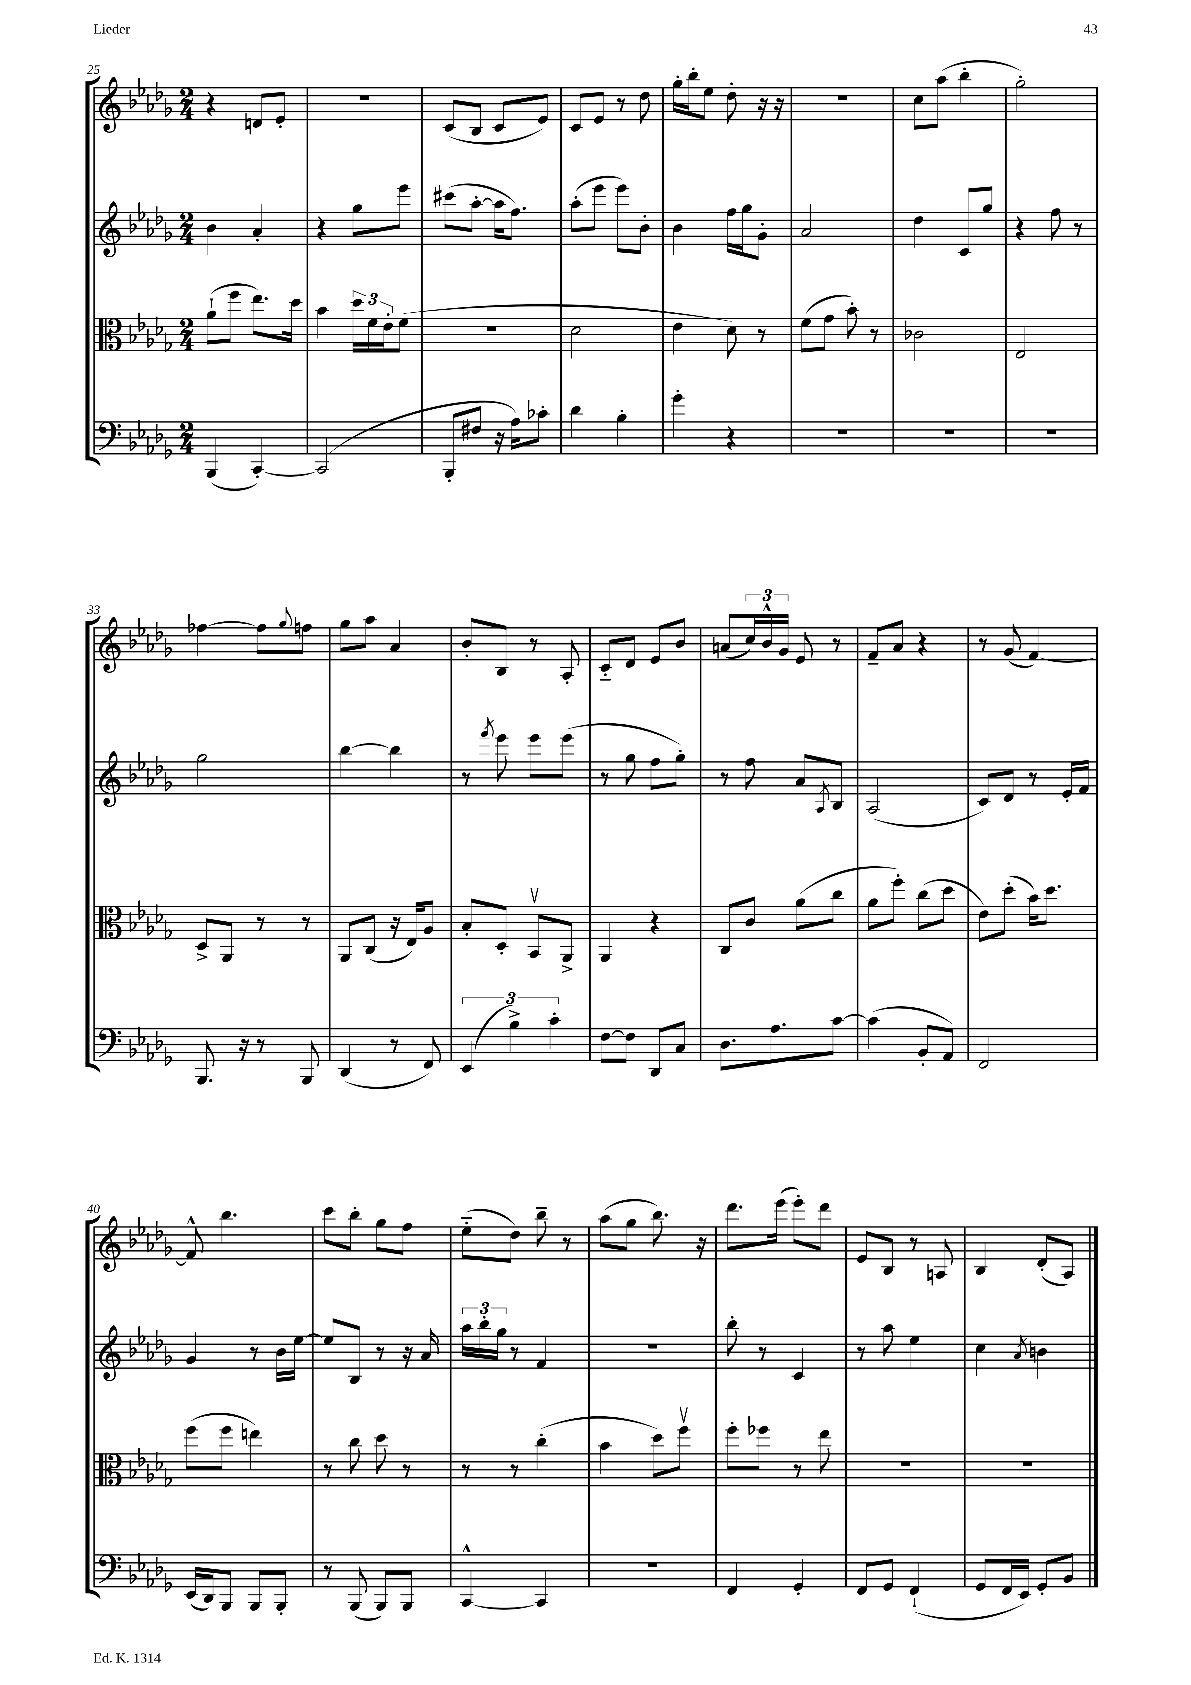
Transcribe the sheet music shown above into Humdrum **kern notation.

**kern	**kern	**kern	**kern
*staff4	*staff3	*staff2	*staff1
*clefF4	*clefC3	*clefG2	*clefG2
*k[b-e-a-d-g-]	*k[b-e-a-d-g-]	*k[b-e-a-d-g-]	*k[b-e-a-d-g-]
*M2/4	*M2/4	*M2/4	*M2/4
(4BBB-	(8a-`	4b-	4r
.	8ff	.	.
[4CC')	8.ee-)	4a-'	8d
.	.	.	8e-'
.	16dd-	.	.
=	=	=	=
(2CC]	4b-	4r	2r
.	24dd-	8gg-	.
.	24f	.	.
.	24e-'	.	.
.	(8f	8eee-	.
=	=	=	=
8BBB-'	2r	(8ccc#	(8c
8F#	.	[8aa-'	8B-
16r	.	16aa-]	8c
16A-)	.	8.ff)	.
8c-'	.	.	8e-)
=	=	=	=
4d-	2d-	(8aa-'	8c
.	.	8eee-	8e-
4B-'	.	8eee-)	8r
.	.	8b-'	8dd-
=	=	=	=
4g-'	4e-	4b-	16gg-'
.	.	.	16bb-'
.	.	.	8ee-
4r	8d-)	16ff	8dd-'
.	.	16gg-	.
.	8r	8g-'	16r
.	.	.	16r
=	=	=	=
2r	(8f	2a-	2r
.	8g-	.	.
.	8b-')	.	.
.	8r	.	.
=	=	=	=
2r	2c-	4dd-	8cc
.	.	.	(8aa-
.	.	8c	4bb-'
.	.	8gg-	.
=	=	=	=
2r	2E-	4r	2gg-')
.	.	8ff	.
.	.	8r	.
=	=	=	=
8.BBB-	8D-^	2gg-	[4ff-
.	8AA-	.	.
16r	.	.	.
8r	8r	.	8ff-]
.	.	.	8qqgg-
8BBB-	8r	.	8ff
=	=	=	=
(4DD-	8AA-	[4bb-	8gg-
.	(8C	.	8aa-
8r	16r	4bb-]	4a-
.	16E-)	.	.
8FF)	8A-	.	.
=	=	=	=
(6EE-	8B-'	8r	8b-'
.	.	8qfff	.
.	8D-'	8eee-	8B-
6B-^)	.	.	.
.	8BB-v	8eee-	8r
6c'	.	.	.
.	8AA-^	(8eee-	8A-'
=	=	=	=
[8F	4AA-	8r	8c'~
8F]	.	8gg-	8d-
8DD-	4r	8ff	8e-
8C	.	8gg-')	8b-
=	=	=	=
8.D-	8C	8r	(8a
.	8c	8ff	24cc)
.	.	.	24b-^^
8.A-	.	.	.
.	.	.	24g-
.	(8a-	8a-	8e-
.	.	8qA-	.
[8c	8cc	8B-	8r
=	=	=	=
(4c]	8a-	(2A-	8f~
.	8ff')	.	8a-
8BB-'	(8cc	.	4r
8AA-)	8dd-	.	.
=	=	=	=
2FF	8e-)	8c)	8r
.	(8dd-'	8d-	(8g-
.	16b-)	8r	[4f)
.	8.dd-	.	.
.	.	16e-'	.
.	.	16f	.
=	=	=	=
(16EE-	(8ff	4g-	8f^^]
16DD-)	.	.	.
8BBB-	8ff	.	4.bb-
8BBB-	4ee)	8r	.
8BBB-'	.	16b-	.
.	.	[16ee-	.
=	=	=	=
8r	8r	8ee-]	8ccc
(8BBB-	8cc	8B-	8bb-'
8BBB-)	8dd-	8r	8gg-
8BBB-	8r	16r	8ff
.	.	16a-	.
=	=	=	=
[4CC^^	8r	24aa-	(8ee-'~
.	.	24bb-'	.
.	.	24gg-	.
.	8r	8r	8dd-)
4CC]	(4cc'	4f	8bb-~
.	.	.	8r
=	=	=	=
2r	4b-	2r	(8aa-
.	.	.	8gg-
.	8dd-)	.	8.bb-)
.	8ffv	.	.
.	.	.	16r
=	=	=	=
4FF	8ff'	8bb-'	8.ddd-
.	8ff-	8r	.
.	.	.	(16eee-
4GG-'	8r	4c	8eee-')
.	8ee-	.	8ddd-
=	=	=	=
8FF	2r	8r	8e-
8GG-	.	8aa-	8B-
(4FF`	.	4ee-	8r
.	.	.	8A
=	=	=	=
8GG-	2r	4cc	4B-
16FF	.	.	.
16EE-)	.	.	.
.	.	8qa-	.
8GG-'	.	4b	(8d-'
8BB-	.	.	8A-)
==	==	==	==
*-	*-	*-	*-
